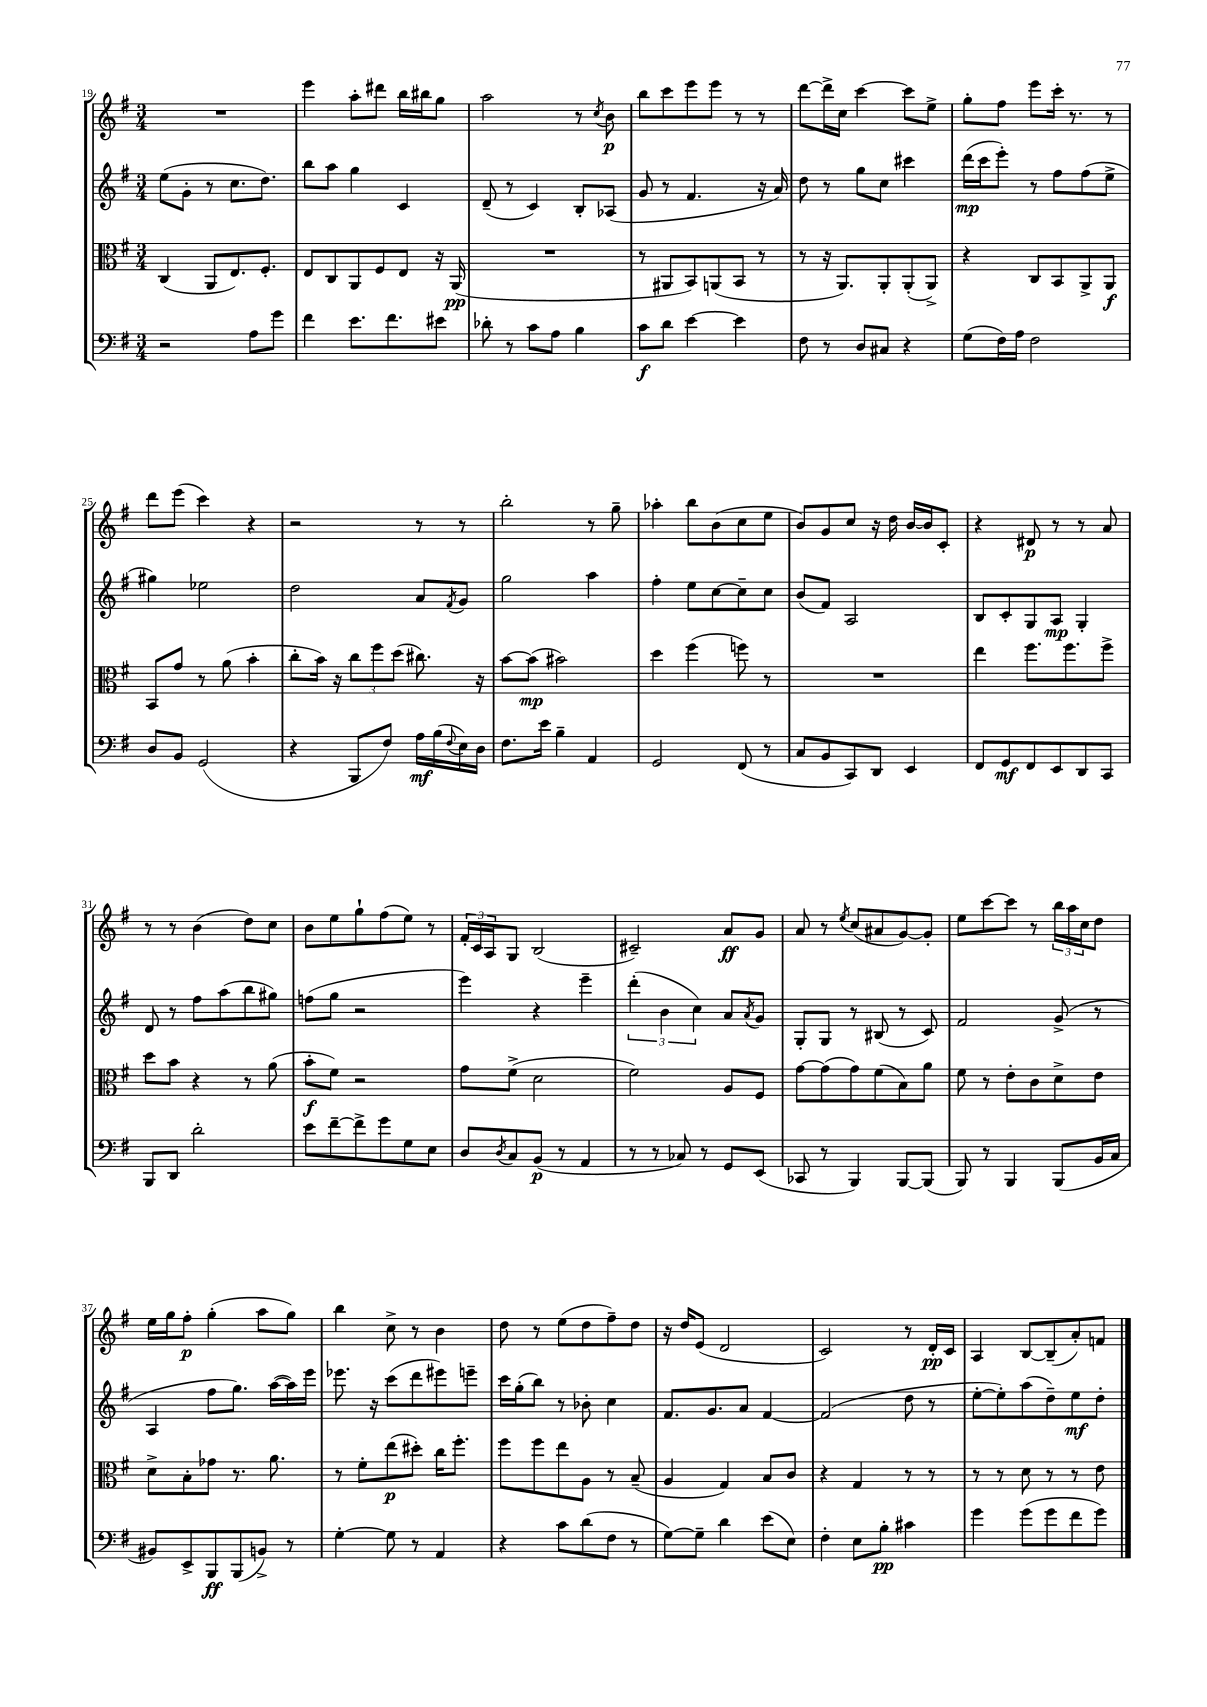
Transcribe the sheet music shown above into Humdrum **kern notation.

**kern	**dynam	**kern	**dynam	**kern	**dynam	**kern	**dynam
*part4	*part4	*part3	*part3	*part2	*part2	*part1	*part1
*staff4	*staff4	*staff3	*staff3	*staff2	*staff2	*staff1	*staff1
*clefF4	*	*clefC3	*	*clefG2	*	*clefG2	*
*k[f#]	*	*k[f#]	*	*k[f#]	*	*k[f#]	*
*M3/4	*	*M3/4	*	*M3/4	*	*M3/4	*
=19	=19	=19	=19	=19	=19	=19	=19
2r	.	(4C/	.	(8ee\L	.	2.r	.
.	.	.	.	8g'\J	.	.	.
.	.	8AA/L	.	8r	.	.	.
.	.	8.E/)	.	8.cc\L	.	.	.
8A\L	.	.	.	.	.	.	.
.	.	8.F#'/J	.	8.dd\J)	.	.	.
8g\J	.	.	.	.	.	.	.
=20	=20	=20	=20	=20	=20	=20	=20
4f#\	.	8E/L	.	8bb\L	.	4eee\	.
.	.	8C/	.	8aa\J	.	.	.
8.e\L	.	8AA/	.	4gg\	.	8aa'\L	.
.	.	8F#/	.	.	.	8ddd#X\J	.
8.f#\	.	.	.	.	.	.	.
.	.	8E/J	.	4c/	.	16bb\LL	.
.	.	.	.	.	.	16bb#X\J	.
8e#X\J	.	16r	.	.	.	8gg\J	.
.	.	(16AA/	pp	.	.	.	.
=21	=21	=21	=21	=21	=21	=21	=21
8d-X'\	.	2.r	.	(8d~/	.	2aa\	.
8r	.	.	.	8r	.	.	.
8c\L	.	.	.	4c/)	.	.	.
8A\J	.	.	.	.	.	.	.
4B\	.	.	.	8B'/L	.	8r	.
.	.	.	.	.	.	8qcc/	.
.	.	.	.	(8A-X/J	.	8b\	p
=22	=22	=22	=22	=22	=22	=22	=22
8c\L	f	8r	.	8g/	.	8bb\L	.
8d\J	.	8AA#X/L	.	8r	.	8ccc\	.
[4e\	.	8BB/)	.	4.f#/	.	8eee\	.
.	.	(8AAn/	.	.	.	8eee\J	.
4e\]	.	8BB/J	.	.	.	8r	.
.	.	8r	.	16r	.	8r	.
.	.	.	.	16a/)	.	.	.
=23	=23	=23	=23	=23	=23	=23	=23
8F#\	.	8r	.	8dd\	.	[8ddd\L	.
8r	.	16r	.	8r	.	16ddd^\L]	.
.	.	8.AA/L)	.	.	.	16cc\JJ	.
8D/L	.	.	.	8gg\L	.	[4ccc\	.
8C#X/J	.	8AA'/	.	8cc\J	.	.	.
4r	.	(8AA'/	.	4ccc#X\	.	8ccc\L]	.
.	.	8AA^/J)	.	.	.	8ee^\J	.
=24	=24	=24	=24	=24	=24	=24	=24
(8G\L	.	4r	.	(16ddd\LL	mp	8gg'\L	.
.	.	.	.	16ccc\J	.	.	.
16F#\L)	.	.	.	8eee'\J)	.	8ff#\J	.
16A\JJ	.	.	.	.	.	.	.
2F#\	.	8C/L	.	8r	.	8eee\L	.
.	.	8BB/	.	8ff#\L	.	16ccc'\Jk	.
.	.	.	.	.	.	8.r	.
.	.	8AA^/	.	(8ff#\	.	.	.
.	.	8AA/J	f	8ee^\J	.	8r	.
!!LO:LB:g=z
=25	=25	=25	=25	=25	=25	=25	=25
8D/L	.	8BB/L	.	4gg#X\)	.	8ddd\L	.
8BB/J	.	8g/J	.	.	.	(8eee\J	.
(2GG/	.	8r	.	2ee-X\	.	4ccc\)	.
.	.	(8a\	.	.	.	.	.
.	.	4b'\	.	.	.	4r	.
=26	=26	=26	=26	=26	=26	=26	=26
4r	.	8cc'\L	.	2dd\	.	2r	.
.	.	16b\Jk)	.	.	.	.	.
.	.	16r	.	.	.	.	.
8BBB/L	.	12cc\L	.	.	.	.	.
.	.	12ff#\	.	.	.	.	.
8F#/J)	.	.	.	.	.	.	.
.	.	(12dd\J	.	.	.	.	.
16A\LL	mf	8.cc#X\)	.	8a/L	.	8r	.
(16B\	.	.	.	.	.	.	.
8qqF#/	.	.	.	8qf#/	.	.	.
16E\)	.	.	.	8g/J	.	8r	.
16D\JJ	.	16r	.	.	.	.	.
=27	=27	=27	=27	=27	=27	=27	=27
8.F#\L	.	[8b\L	.	2gg\	.	2bb'\	.
.	.	(8b\J]	mp	.	.	.	.
16e\Jk	.	.	.	.	.	.	.
4B~\	.	2b#X\)	.	.	.	.	.
4AA/	.	.	.	4aa\	.	8r	.
.	.	.	.	.	.	8gg~\	.
=28	=28	=28	=28	=28	=28	=28	=28
2GG/	.	4dd\	.	4ff#'\	.	4aa-X'\	.
.	.	(4ff#\	.	8ee\L	.	8bb\L	.
.	.	.	.	[8cc\	.	(8b\	.
(8FF#/	.	8ffn\)	.	8cc~\]	.	8cc\	.
8r	.	8r	.	8cc\J	.	8ee\J	.
=29	=29	=29	=29	=29	=29	=29	=29
8C/L	.	2.r	.	(8b/L	.	8b/L)	.
8BB/	.	.	.	8f#/J)	.	8g/	.
8CC/)	.	.	.	2A/	.	8cc/J	.
8DD/J	.	.	.	.	.	16r	.
.	.	.	.	.	.	16dd\	.
4EE/	.	.	.	.	.	[16b/LL	.
.	.	.	.	.	.	16b/J]	.
.	.	.	.	.	.	8c'/J	.
=30	=30	=30	=30	=30	=30	=30	=30
8FF#/L	.	4ee\	.	8B/L	.	4r	.
8GG/	mf	.	.	8c'/	.	.	.
8FF#/	.	8.ff#\L	.	8G/	.	8d#X/	p
8EE/	.	.	.	8A/J	mp	8r	.
.	.	8.ff#\	.	.	.	.	.
8DD/	.	.	.	4G'/	.	8r	.
8CC/J	.	8ff#^\J	.	.	.	8a/	.
!!LO:LB:g=z
=31	=31	=31	=31	=31	=31	=31	=31
8BBB/L	.	8dd\L	.	8d/	.	8r	.
8DD/J	.	8b\J	.	8r	.	8r	.
2d'\	.	4r	.	8ff#\L	.	(4b\	.
.	.	.	.	(8aa\	.	.	.
.	.	8r	.	8bb\	.	8dd\L)	.
.	.	(8a\	.	8gg#X\J)	.	8cc\J	.
=32	=32	=32	=32	=32	=32	=32	=32
8e\L	.	8b'\L	f	(8ffn\L	.	8b\L	.
[8f#~\	.	8f#\J)	.	8gg\J	.	8ee\	.
8f#^\]	.	2r	.	2r	.	8gg`\	.
8g\	.	.	.	.	.	(8ff#\	.
8G\	.	.	.	.	.	8ee\J)	.
8E\J	.	.	.	.	.	8r	.
=33	=33	=33	=33	=33	=33	=33	=33
8D/L	.	8g\L	.	4eee\)	.	24f#'/LL	.
.	.	.	.	.	.	24c/	.
.	.	.	.	.	.	24A/J	.
8qD/	.	.	.	.	.	.	.
8C/	.	(8f#^\J	.	.	.	8G/J	.
(8BB/J	p	2d\	.	4r	.	(2B/	.
8r	.	.	.	.	.	.	.
4AA/	.	.	.	4eee~\	.	.	.
=34	=34	=34	=34	=34	=34	=34	=34
8r	.	2f#\)	.	(6ddd'\	.	2c#X~/)	.
8r	.	.	.	.	.	.	.
.	.	.	.	6b\	.	.	.
8C-X/)	.	.	.	.	.	.	.
.	.	.	.	6cc\)	.	.	.
8r	.	.	.	.	.	.	.
8GG/L	.	8A/L	.	8a/L	.	8a/L	ff
.	.	.	.	8qa/	.	.	.
(8EE/J	.	8F#/J	.	8g/J	.	8g/J	.
=35	=35	=35	=35	=35	=35	=35	=35
8CC-X/	.	[8g\L	.	8G'/L	.	8a/	.
8r	.	(8g\]	.	8G/J	.	8r	.
.	.	.	.	.	.	8qee/	.
4BBB/)	.	8g\)	.	8r	.	(8cc/L	.
.	.	(8f#\	.	(8B#X/	.	8a#X/	.
[8BBB/L	.	8B\)	.	8r	.	[8g/)	.
(8BBB/J]	.	8a\J	.	8c/)	.	8g'/J]	.
=36	=36	=36	=36	=36	=36	=36	=36
8BBB/)	.	8f#\	.	2f#/	.	8ee\L	.
8r	.	8r	.	.	.	[8ccc\	.
4BBB/	.	8e'\L	.	.	.	8ccc\J]	.
.	.	8c\	.	.	.	8r	.
(8BBB/L	.	8d^\	.	(8g^/	.	24bb\LL	.
.	.	.	.	.	.	24aa\	.
.	.	.	.	.	.	24cc\J	.
16BB/L	.	8e\J	.	8r	.	8dd\J	.
16C/JJ	.	.	.	.	.	.	.
!!LO:LB:g=z
=37	=37	=37	=37	=37	=37	=37	=37
8BB#X/L)	.	8d^\L	.	4A/	.	16ee\LL	.
.	.	.	.	.	.	16gg\J	.
8EE^/	.	8B'\	.	.	.	8ff#'\J	p
8BBB/	ff	8g-X\J	.	8ff#\L	.	(4gg'\	.
(8BBB/	.	8.r	.	8.gg\J)	.	.	.
8BBn^/J)	.	.	.	.	.	8aa\L	.
.	.	8.a\	.	([16aa\LL	.	.	.
8r	.	.	.	16aa\])	.	8gg\J)	.
.	.	.	.	16eee\JJ	.	.	.
=38	=38	=38	=38	=38	=38	=38	=38
[4G'\	.	8r	.	8.eee-X\	.	4bb\	.
.	.	8f#'\L	.	.	.	.	.
.	.	.	.	16r	.	.	.
8G\]	.	(8ee\	p	(8ccc\L	.	8cc^\	.
8r	.	8dd#X'\J)	.	8ddd\	.	8r	.
4AA/	.	16cc\KL	.	8eee#X\)	.	4b\	.
.	.	8.ff#'\J	.	.	.	.	.
.	.	.	.	8eeen~\J	.	.	.
=39	=39	=39	=39	=39	=39	=39	=39
4r	.	8ff#\L	.	16ccc\LL	.	8dd\	.
.	.	.	.	(16gg'\J	.	.	.
.	.	8ff#\	.	8bb\J)	.	8r	.
8c\L	.	8ee\	.	8r	.	(8ee\L	.
(8d\	.	8A\J	.	8b-X'\	.	8dd\	.
8F#\J	.	8r	.	4cc\	.	8ff#~\)	.
8r	.	(8B~/	.	.	.	8dd\J	.
=40	=40	=40	=40	=40	=40	=40	=40
[8G\L)	.	4A/	.	8.f#/L	.	16r	.
.	.	.	.	.	.	16dd/KL	.
8G~\J]	.	.	.	.	.	(8e/J	.
.	.	.	.	8.g/	.	.	.
4d\	.	4G/)	.	.	.	2d/	.
.	.	.	.	8a/J	.	.	.
(8e\L	.	8B/L	.	[4f#/	.	.	.
8E\J)	.	8c/J	.	.	.	.	.
=41	=41	=41	=41	=41	=41	=41	=41
4F#'\	.	4r	.	(2f#/]	.	2c/)	.
8E\L	.	4G/	.	.	.	.	.
8B'\J	pp	.	.	.	.	.	.
4c#X\	.	8r	.	8dd\	.	8r	.
.	.	8r	.	8r	.	16d'/LL	pp
.	.	.	.	.	.	16c/JJ	.
=42	=42	=42	=42	=42	=42	=42	=42
4g\	.	8r	.	[8ee'\L	.	4A/	.
.	.	8r	.	8ee'\])	.	.	.
(8g\L	.	8d\	.	(8aa\	.	[8B/L	.
8g\	.	8r	.	8dd~\)	.	(8B~/]	.
8f#\	.	8r	.	8ee\	mf	8a'/)	.
8g\J)	.	8e\	.	8dd'\J	.	8fn/J	.
==	==	==	==	==	==	==	==
*-	*-	*-	*-	*-	*-	*-	*-
